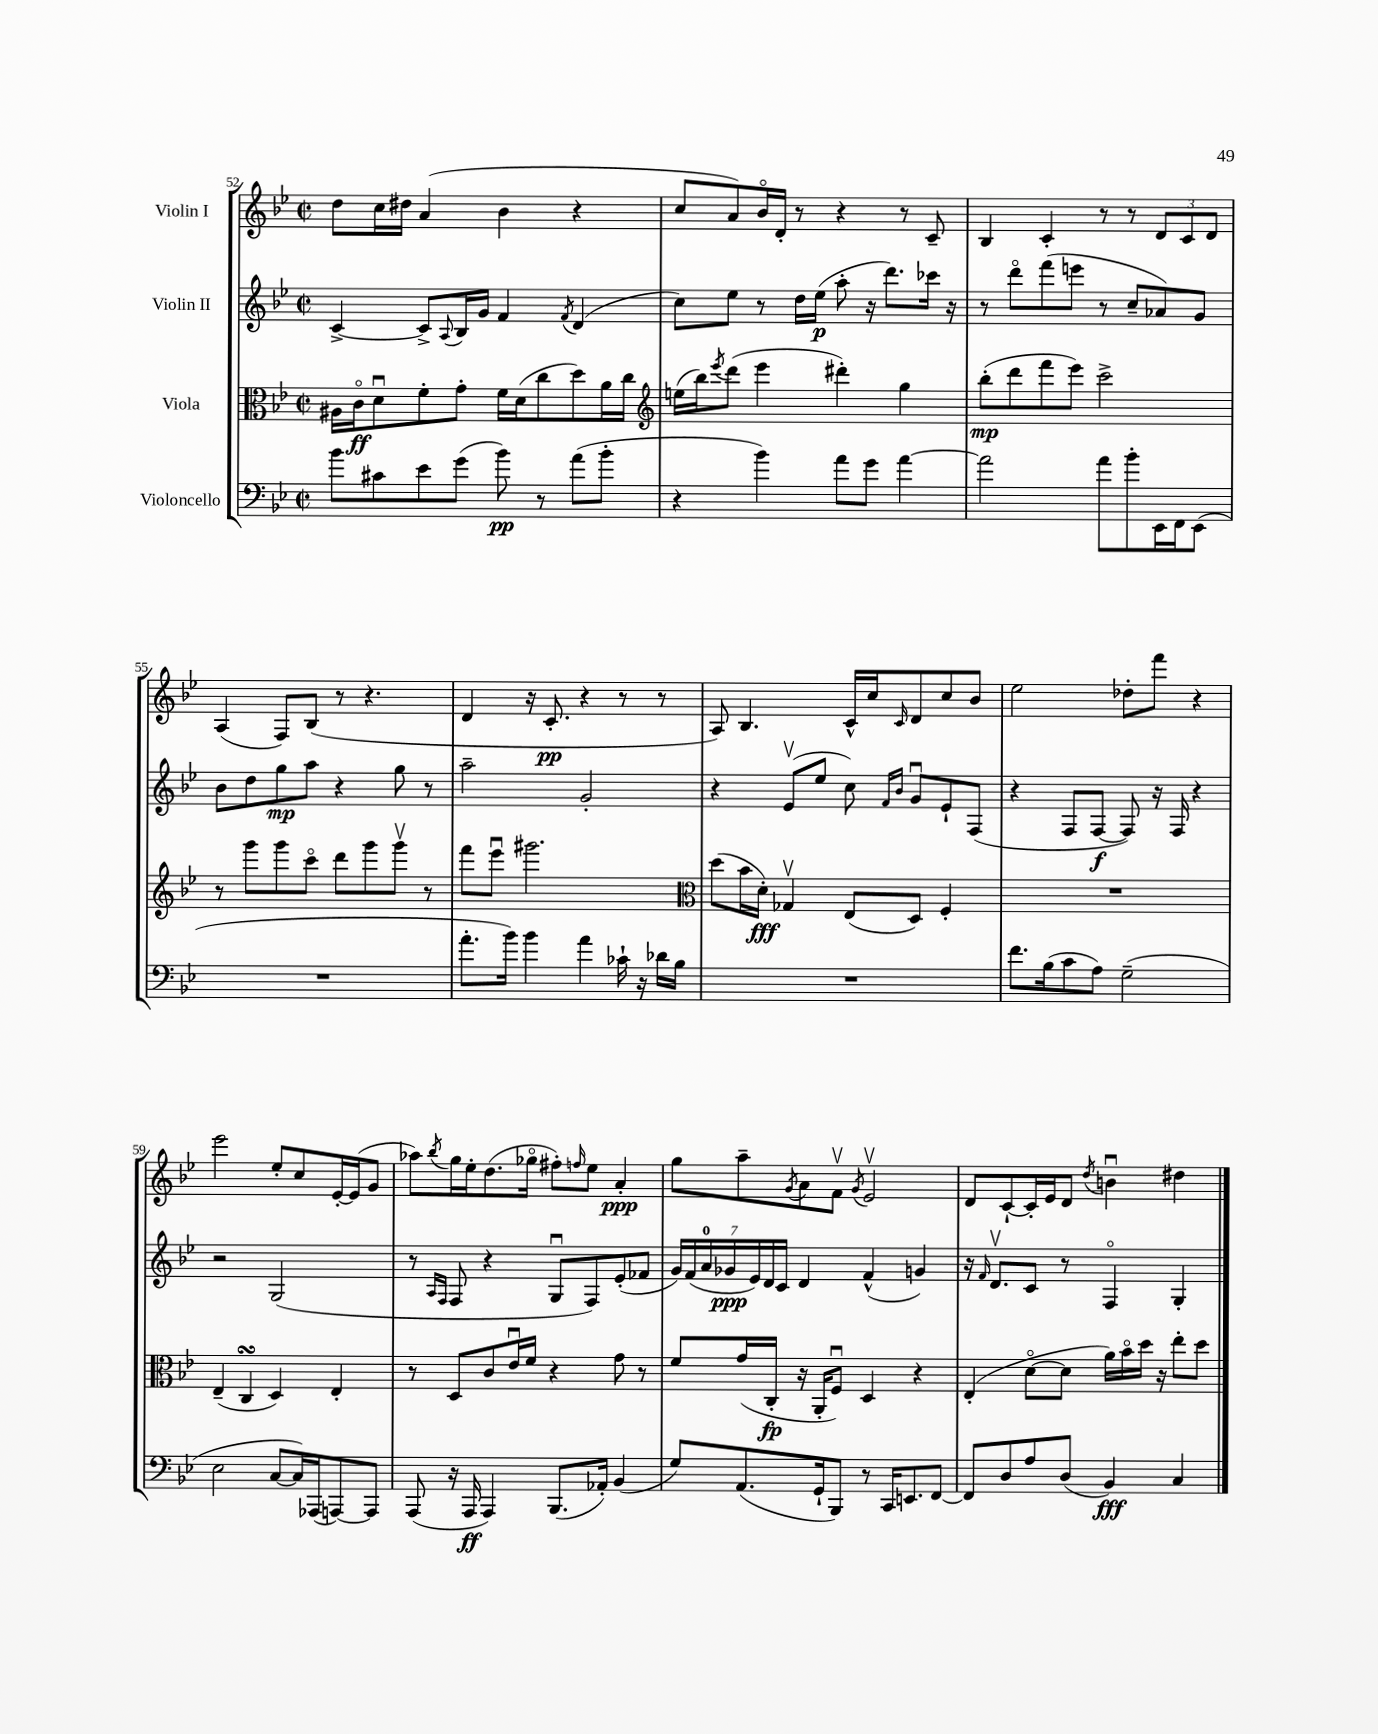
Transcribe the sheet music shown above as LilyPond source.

<<
\new StaffGroup <<
\new Staff = "s0" \with { instrumentName = "Violin I" } {
    \clef treble \key bes \major \defaultTimeSignature \time 2/2
    d''8 c''16 dis''16 a'4( bes'4 r4 |
    c''8 a'8) bes'16\flageolet d'16-. r8 r4 r8 c'8-- |
    bes4 c'4-. r8 r8 \tuplet 3/2 { d'8 c'8 d'8 } |
    a4( f8) bes8( r8 r4. |
    d'4 r16 c'8.-.\pp r4 r8 r8 |
    a8) bes4. c'16-^ c''16 \grace { c'16 } d'8 c''8 bes'8 |
    ees''2 des''8-. f'''8 r4 |
    ees'''2 ees''8-. c''8 ees'16~-. ees'16( g'8 |
    aes''8) \acciaccatura { bes''8 } g''16 ees''16-. d''8.( ges''16\flageolet fis''8-.) \grace { f''16 } ees''8 a'4-.\ppp |
    g''8 a''8-- \acciaccatura { g'8 } a'8 f'8\upbow \acciaccatura { g'8 } ees'2\upbow |
    d'8 c'8~-! c'16-. ees'16 d'8 \acciaccatura { d''8 } b'4\downbow dis''4 \bar "|." |
}
\new Staff = "s1" \with { instrumentName = "Violin II" } {
    \clef treble \key bes \major \defaultTimeSignature \time 2/2
    c'4~-> c'8-> \appoggiatura { a8 } bes16 g'16 f'4 \acciaccatura { f'8 } d'4( |
    c''8) ees''8 r8 d''16 ees''16\p( a''8-. r16 d'''8.) ces'''16 r16 |
    r8 d'''8\flageolet f'''8( e'''8 r8 c''8-- aes'8) g'8 |
    bes'8 d''8 g''8\mp a''8 r4 g''8 r8 |
    a''2-- g'2-. |
    r4 ees'8\upbow( ees''8 c''8) \grace { f'16 bes'16 } g'8\downbow ees'8-! f8( |
    r4 f8 f8~\f f8) r16 f16 r4 |
    r2 g2( |
    r8 \grace { a16 f16 } f8 r4 g8\downbow f8) ees'8-.( fes'8 |
    \tuplet 7/4 { g'16) f'16( a'16-0 ges'16\ppp ees'16) d'16 c'16 } d'4 f'4-^( g'4) |
    r16 \grace { f'16 } d'8.\upbow c'8 r8 f4\flageolet g4-. \bar "|." |
}
\new Staff = "s2" \with { instrumentName = "Viola" } {
    \clef alto \key bes \major \defaultTimeSignature \time 2/2
    ais16 c'16\flageolet\ff d'8\downbow f'8-. g'8-. f'16 d'16( c''8 d''8) a'16 c''16 |
    \clef treble e''16( bes''16) \acciaccatura { ees'''8 } d'''8( ees'''4 dis'''4-.) g''4 |
    bes''8-.\mp( d'''8 f'''8 ees'''8) c'''2-> |
    r8 g'''8 g'''8 c'''8\flageolet d'''8 g'''8 g'''8\upbow r8 |
    f'''8 ees'''8\downbow gis'''2. |
    \clef alto d''8( bes'16 d'16-.\fff) ges4\upbow ees8( d8) f4-. |
    R1 |
    ees4--( c4\turn d4) ees4-. |
    r8 d8 c'8 ees'16\downbow f'16 r4 g'8 r8 |
    f'8 g'16( c16-.\fp r16 a,16-. f8\downbow) d4 r4 |
    ees4-.( d'8~\flageolet d'8 a'16) bes'16\flageolet d''16 r16 ees''8-. d''8 \bar "|." |
}
\new Staff = "s3" \with { instrumentName = "Violoncello" } {
    \clef bass \key bes \major \defaultTimeSignature \time 2/2
    bes'8 cis'8 ees'8 g'8( bes'8\pp) r8 a'8( bes'8-. |
    r4 bes'4) a'8 g'8 a'4~ |
    a'2 a'8 bes'8-. ees,16 f,16 ees,8( |
    R1 |
    a'8.-. bes'16) bes'4 a'4 ces'16-! r16 des'16 bes16 |
    R1 |
    f'8. bes16( c'8 a8) g2--( |
    ees2 c8~ c16) aes,,16( a,,8~) a,,8 |
    a,,8( r16 a,,16\ff a,,4) bes,,8.( aes,16-.) bes,4( |
    g8) a,8.( g,16-! bes,,8) r8 c,16 e,8. f,8~ |
    f,8 d8 a8 d8( bes,4\fff) c4 \bar "|." |
}
>>
>>
\layout { \context { \Score currentBarNumber = #52 } }
